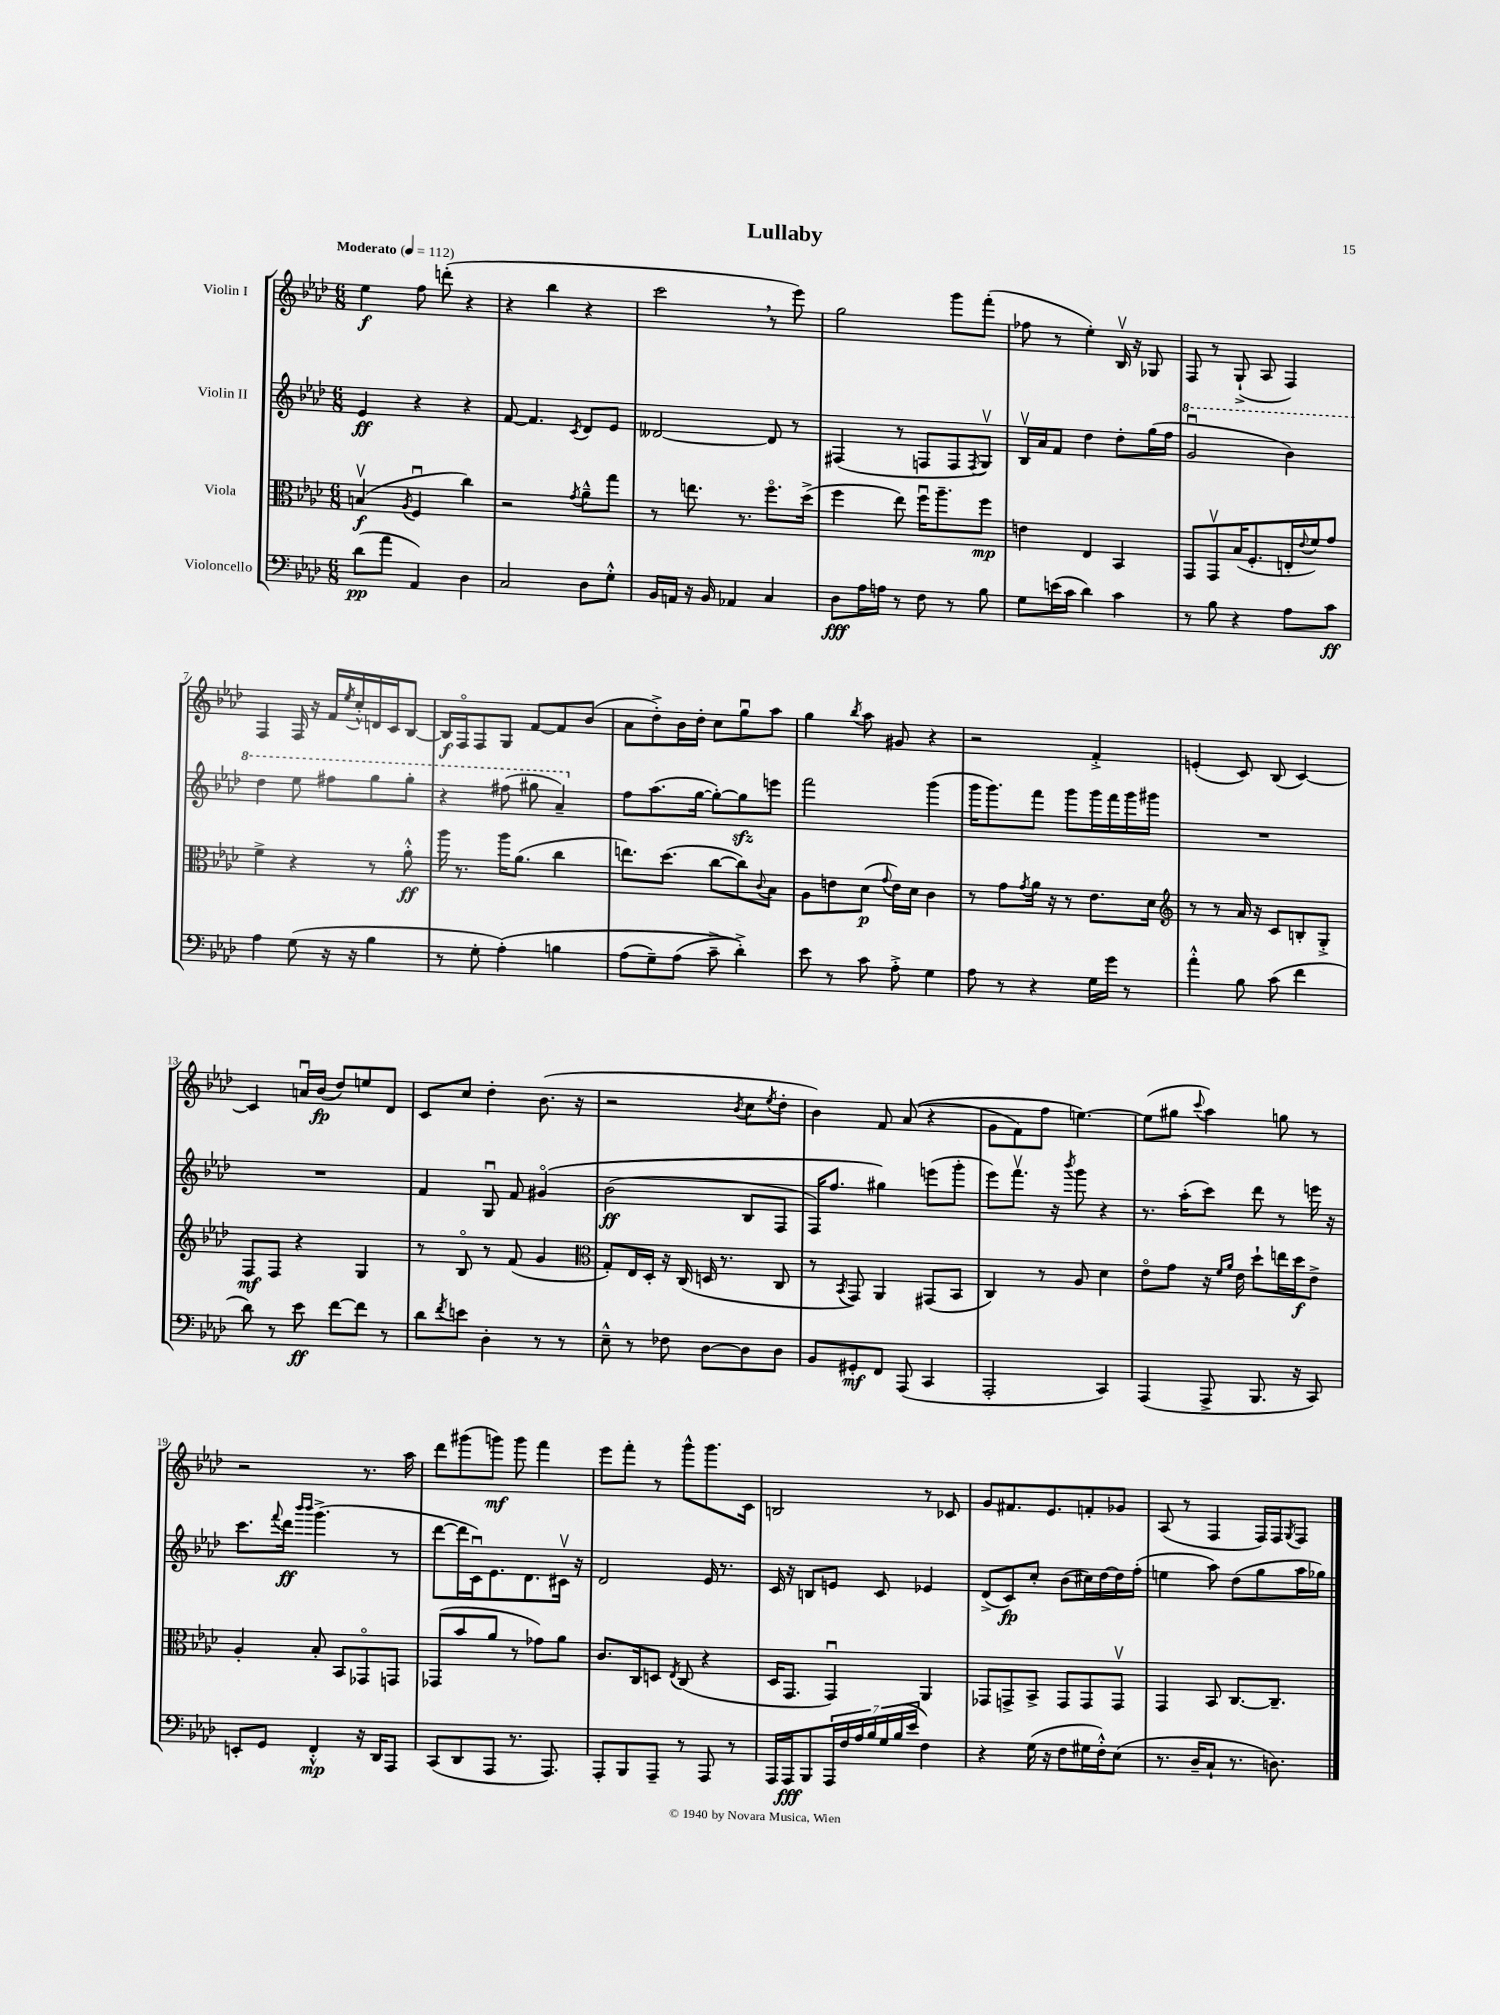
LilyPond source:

\header { title = "Lullaby" }
<<
\new StaffGroup <<
\new Staff = "s0" \with { instrumentName = "Violin I" } {
    \clef treble \key aes \major \numericTimeSignature \time 6/8 \tempo "Moderato" 4 = 112
    ees''4\f f''8 d'''8-.( r4 |
    r4 bes''4 r4 |
    c'''2 \breathe r8 ees'''8) |
    g''2 g'''8 f'''8-.( |
    fes''8 r8 ees''4-.) bes16\upbow r16 ges8 |
    f8 r8 g8-!->( aes8 f4) |
    f4 f16 r16 f'16 \acciaccatura { ees''8 } c''16-.-^ d'16 c'16 bes8~ |
    bes16\f f16\flageolet f8 g8 f'8~ f'8 bes'8( |
    aes'8 des''8-.->) bes'16 des''16-. c''8 g''8\downbow aes''8 |
    g''4 \acciaccatura { bes''8 } aes''8 gis'8 r4 |
    r2 f'4-.-> |
    e'4-.( c'8) bes8( c'4~) |
    c'4 a'16\downbow bes'16\fp( des''8) e''8 des'8 |
    c'8 c''8 des''4-. bes'8.( r16 |
    r2 \acciaccatura { bes'8 } c''8 \acciaccatura { ees''8 } des''8-. |
    bes'4) f'8 aes'8(\( r4 |
    g'8 f'8) f''8 e''4.~\) |
    e''8( gis''8 \appoggiatura { c'''8 } aes''4) g''8 r8 |
    r2 r8. aes''16 |
    des'''8 gis'''8( g'''8\mf) g'''8 f'''4 |
    ees'''8 f'''8-. r8 g'''8-^ g'''8. c'16 |
    b2 r8 ces'8 |
    g'8 fis'8. ees'8. f'8-. ges'8 |
    aes8( r8 f4 f16) f16 \acciaccatura { g8 } f8 \bar "|." |
}
\new Staff = "s1" \with { instrumentName = "Violin II" } {
    \clef treble \key aes \major \numericTimeSignature \time 6/8
    ees'4\ff r4 r4 |
    f'8~ f'4. \acciaccatura { c'8 } des'8 ees'8 |
    deses'2~ deses'8 r8 |
    fis4( r8 f8 f8 \acciaccatura { f8 } g8\upbow) |
    bes16\upbow aes'16 f'8 des''4 des''8-. g''16( f''16 |
    \ottava #1 g''2\downbow bes''4) |
    des'''4 ees'''8 fis'''8 g'''8 g'''8-. |
    r4 fis'''8( gis'''8 aes''4--) \ottava #0 |
    f''8 aes''8.( g''16~ g''8~-.) g''8\sfz e'''8 |
    f'''2 g'''4( |
    g'''16 g'''8.) f'''8 g'''8 g'''16 f'''16 g'''16 gis'''16 |
    R2. |
    R2. |
    f'4 g8\downbow f'8 gis'4\flageolet\( |
    bes'2\ff( bes8 f8 |
    f16) f''8. gis''4\) e'''8( g'''8-. |
    ees'''8) f'''8.\upbow r16 \acciaccatura { bes'''8 } g'''8 r4 |
    r8. aes''16-.( c'''8) des'''8 r8 e'''16 r16 |
    c'''8. \appoggiatura { f'''8 } des'''16\ff \grace { bes'''16 bes'''16 } g'''4.->( r8 |
    des'''8~ des'''16 c'16\downbow) ees'8. des'8. cis'16\upbow r16 |
    des'2 ees'16 r8. |
    c'16 r16 b8 e'8 c'8 ees'4 |
    des'8->( c'8\fp) c''8-. bes'8( cis''16) des''16~ des''16 f''16-.( |
    e''4 aes''8) des''8( g''8 aes''16 ges''16) \bar "|." |
}
\new Staff = "s2" \with { instrumentName = "Viola" } {
    \clef alto \key aes \major \numericTimeSignature \time 6/8
    b4\upbow\f( \acciaccatura { aes8 } f4\downbow c''4) |
    r2 \acciaccatura { g'8 } aes'8---^ g''8 |
    r8 e''8. r8. f''8.\flageolet des''16->( |
    f''4 ees''8) f''16\downbow aes''8.-- f''8\mp |
    e'4 ees4 bes,4 |
    g,8 g,8\upbow bes16( f8.-. e16-. \appoggiatura { ees'8 } f'16) g'8 |
    f'4-> r4 r8 aes'8-.-^\ff |
    aes''16 r8. aes''16 aes'8.( c''4 |
    e''8.) des''8.( c''8~ c''8) \appoggiatura { c'8 } bes8 |
    aes8 e'8 des'8\p( \appoggiatura { g'8 } e'16) des'16 c'4 |
    r8 g'8 \acciaccatura { g'8 } aes'16 r16 r8 ees'8. des'16 |
    \clef treble r8 r8 aes'16 r16 c'8 b8-. g8-.-> |
    f8\mf f8 r4 g4 |
    r8 bes8\flageolet r8 f'8( g'4 |
    \clef alto g8-.) ees16 des16-. r16 c16( d16 r8. c8 |
    r8 \acciaccatura { bes,8 } g,8) aes,4 gis,8( bes,8 |
    c4) r8 aes8 des'4 |
    ees'8\flageolet g'8 r16 \grace { f'16 aes'16 } ees'16 des''8-! e''16 des''16\f ees'8-> |
    aes4-. bes8-. bes,8 ges,8\flageolet g,8 |
    ges,8( bes'8 aes'8 r8 ges'8) aes'8 |
    c'8. c16 d8 \acciaccatura { ees8 } c8( r4 |
    des16 g,8. g,4\downbow) aes,4 |
    ges,8 g,8-> bes,8-> g,8 g,8 g,8\upbow |
    g,4 bes,8 c8.~ c8.-- \bar "|." |
}
\new Staff = "s3" \with { instrumentName = "Violoncello" } {
    \clef bass \key aes \major \numericTimeSignature \time 6/8
    des'8\pp( aes'8 aes,4) des4 |
    c2 des8 g8-.-^ |
    bes,16 a,16 r16 bes,16 aes,4 c4 |
    des8\fff aes16 a16 r8 f8 r8 bes8 |
    g8 e'16( c'16 des'4) c'4 |
    r8 bes8 r4 aes8 c'8\ff |
    aes4 g8( r16 r16 bes4 |
    r8 g8-. aes4-.)\( b4 |
    aes8( g8--) aes8( c'8---> des'4-.->)\) |
    ees'8 r8 c'8 aes8-.-> g4 |
    aes8 r8 r4 g16 g'16 r8 |
    aes'4-.-^ bes8 c'8( f'4 |
    des'8) r8 ees'8\ff f'8~ f'8 r8 |
    des'8 \acciaccatura { f'8 } e'8 des4-. r8 r8 |
    ees8---^ r8 fes8 des8~ des8 des8 |
    bes,8 gis,8-.\mf f,8 aes,,8( c,4 |
    aes,,2-. c,4) |
    aes,,4( aes,,8-> bes,,8. r16 c,8) |
    e,8-. g,8 f,4-.-^\mp r16 des,16 aes,,8 |
    c,8( des,8 aes,,8 r8. aes,,8.) |
    aes,,8-. bes,,8 aes,,8-- r8 aes,,8 r8 |
    aes,,16 aes,,16\fff bes,,8 \tuplet 7/4 { aes,,16 f16 aes16 bes16 g16 bes16( ees'16 } f4) |
    r4 g16( r16 f8 gis16 f16-.-^) ees8( |
    r8. des16-- c8-! r8. d8.) \bar "|." |
}
>>
>>
